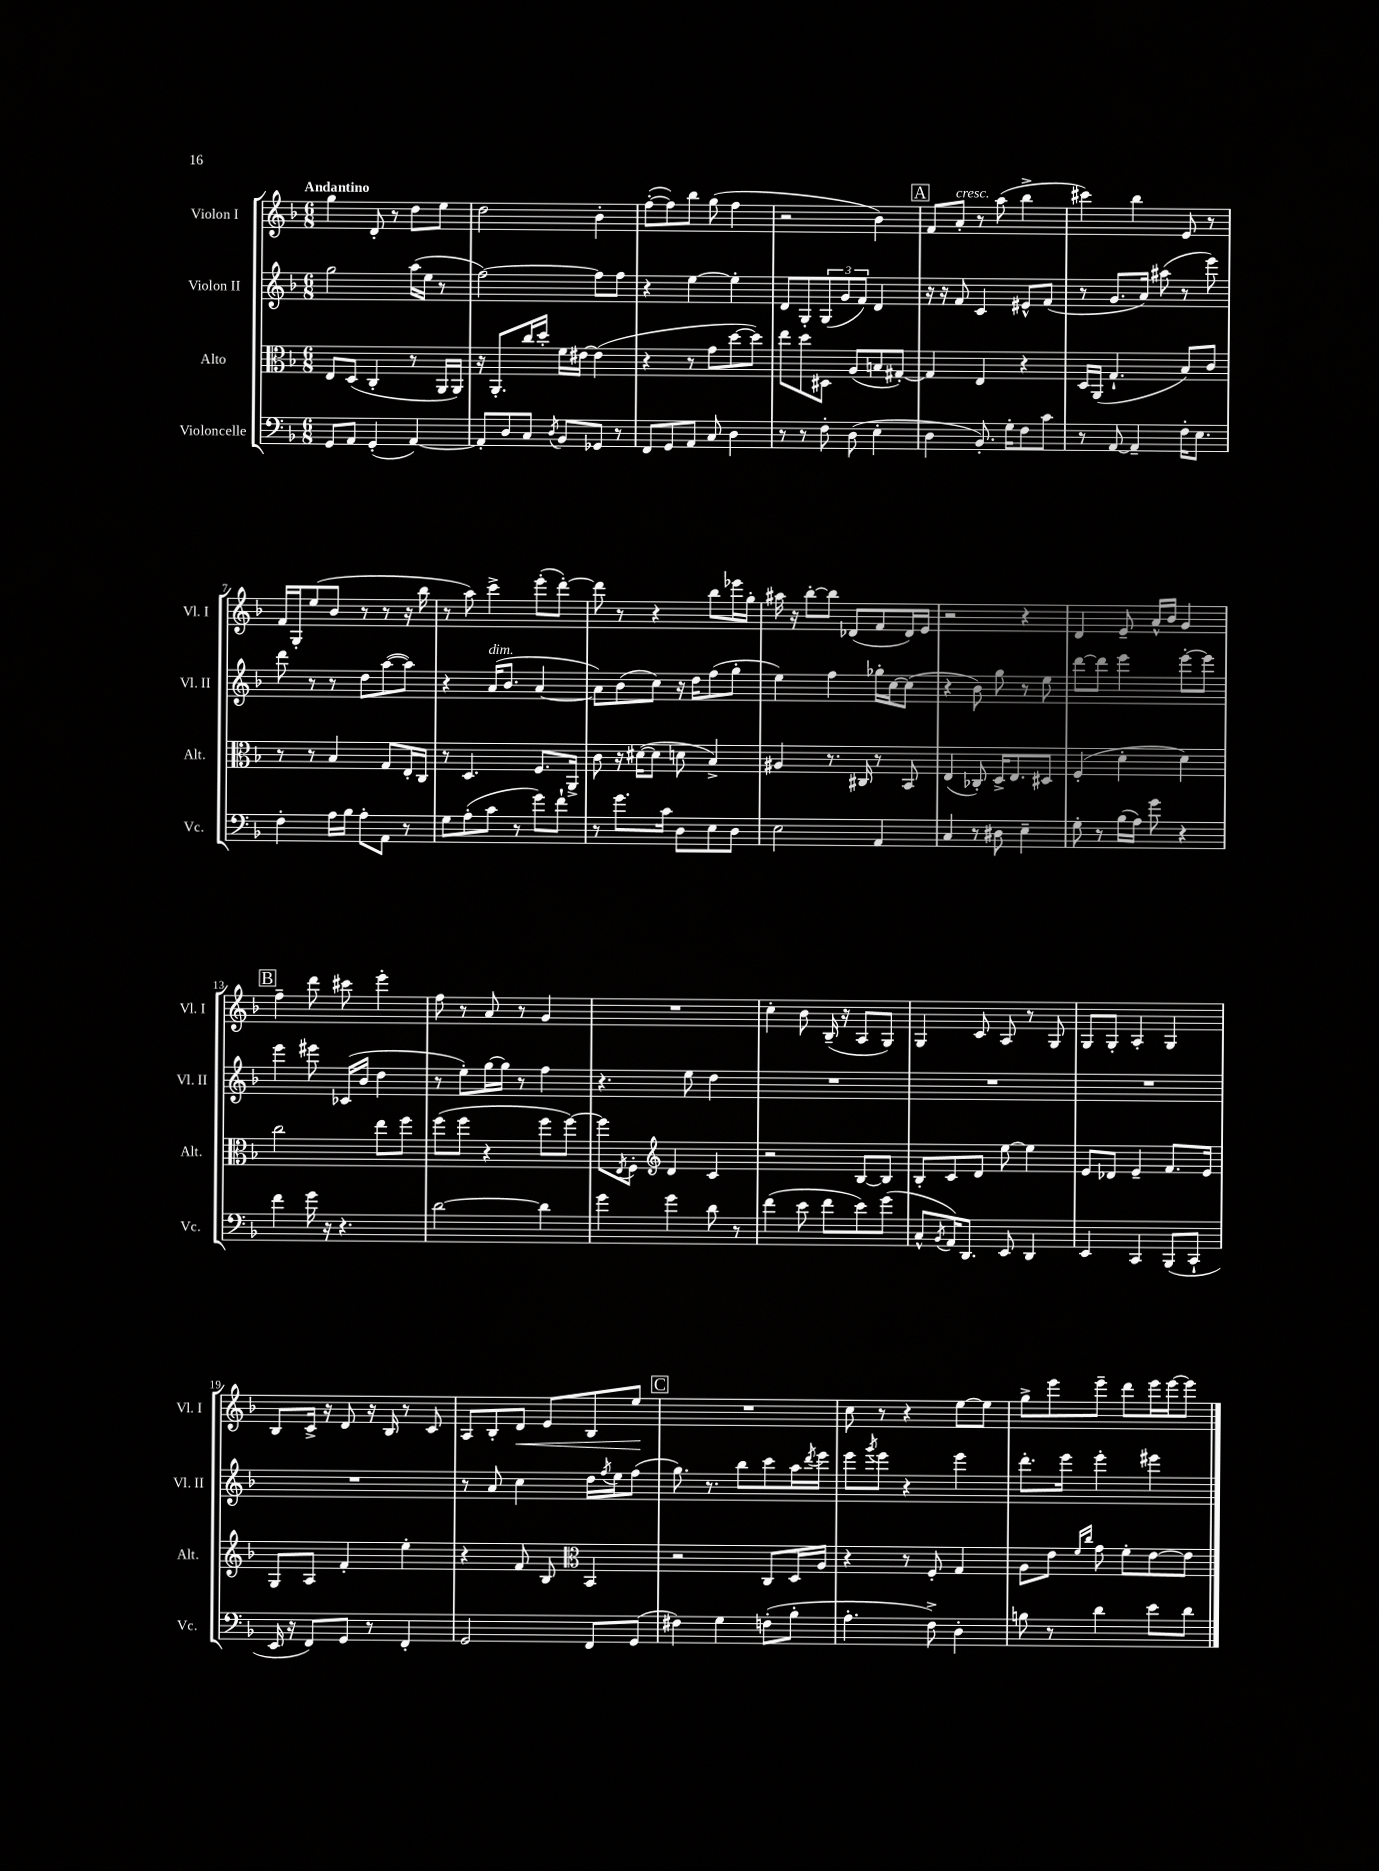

**kern	**kern	**kern	**kern
*staff4	*staff3	*staff2	*staff1
*clefF4	*clefC3	*clefG2	*clefG2
*k[b-]	*k[b-]	*k[b-]	*k[b-]
*M6/8	*M6/8	*M6/8	*M6/8
8GG	8E	2gg	4gg
8AA	(8D	.	.
(4GG'	4C'	.	8d'
.	.	.	8r
[4AA)	8r	(16aa	8dd
.	.	16ee	.
.	16AA	8r	8ee
.	16AA)	.	.
=	=	=	=
8AA']	16r	[2ff)	2dd
.	8.AA'	.	.
8D	.	.	.
8C	16cc	.	.
.	16dd'	.	.
8qD	.	.	.
8BB-	16f	.	.
.	[16e#	.	.
8GG-	(4e#]	8ff]	4b-'
8r	.	8ff	.
=	=	=	=
8FF	4r	4r	([8ff'
8GG	.	.	8ff])
8AA	8r	[4ee	8bb-
8C	8g	.	(8gg
4D	[8dd	4ee']	4ff
.	8dd])	.	.
=	=	=	=
8r	8ee	8d	2r
8r	8dd	8G'	.
8F'	8D#	(12G	.
.	.	12g	.
(8D	(8A	.	.
.	.	12f)	.
4E'	8B	4d	4b-)
.	[8G#')	.	.
=	=	=	=
4D	4G#]	16r	8f
.	.	16r	.
.	.	8f	8a'
8.BB-')	4E	4c	8r
.	.	.	(8aa
16G'	.	.	.
8F	4r	8e#^^	4bb-^
8c	.	(8f	.
=	=	=	=
8r	16D	8r	4ccc#)
.	(16AA	.	.
[8AA	4.G`	8.g	.
4AA~]	.	.	4bb-
.	.	16a)	.
.	.	(8aa#	.
16F'	8B-)	8r	8e
8.E	.	.	.
.	8c	8eee)	8r
=	=	=	=
4F'	8r	8ddd	16f
.	.	.	16G'
.	8r	8r	(8ee
16A	4B-	8r	8b-
16B-	.	.	.
8A'	.	8dd	8r
8AA	8G	([8aa	8r
8r	16E'	8aa])	16r
.	16C	.	16bb-
=	=	=	=
8G	8r	4r	8r
(8A'	4.D	.	8aa)
8c	.	(16a	4ccc^
.	.	8.b-	.
8r	.	.	.
8g)	8.F	[4a	(8eee'
8f`	.	.	[8ddd')
.	16AA^	.	.
=	=	=	=
8r	8c	8a])	8ddd]
8.g	16r	(8b-	8r
.	([16d#	.	.
.	8d#]	8cc)	4r
16c	.	.	.
8D	8d	16r	.
.	.	16dd	.
8E	4B-^)	(8ff	8bb-
8D	.	8gg'	16eee-
.	.	.	16gg'
=	=	=	=
2E	4A#	4ee)	16aa#
.	.	.	16r
.	.	.	[8bb-'
.	8.r	4ff	8bb-]
.	.	.	(8d-
.	16C#	.	.
4AA	8r	16gg-'	8f
.	.	[16cc	.
.	8BB-	(8cc]	16d-)
.	.	.	16e
=	=	=	=
4C	(4E	4r	2r
8r	8C-')	8b-)	.
8D#	16D^	8gg	.
.	8.E	.	.
4E~	.	8r	4r
.	8D#	8ee	.
=	=	=	=
8G'	(4F'	[8ddd	4d
8r	.	8ddd]	.
(16B-	4d'	4eee	8e~
16A)	.	.	.
8g	.	.	16a^^
.	.	.	16b-
4r	4d)	[8eee'	4g
.	.	8eee]	.
=	=	=	=
4f	2cc	4eee	4ff~
16g	.	8eee#	8ddd
16r	.	.	.
4.r	.	(16c-	8ccc#
.	.	16b-	.
.	8ee	4dd	4eee'
.	8ff	.	.
=	=	=	=
[2d	(8ff	8r	8ff
.	8ff	8ee')	8r
.	4r	[16gg	8a
.	.	16gg]	.
.	.	8r	8r
4d]	8ff	4ff	4g
.	[8ff)	.	.
=	=	=	=
4g	8ff]	4.r	2.r
.	8qE	.	.
.	8F'	.	.
*	*clefG2	*	*
4g	4d	.	.
.	.	8ee	.
8d	4c	4dd	.
8r	.	.	.
=	=	=	=
(4f	2r	2.r	4cc'
8e	.	.	8b-
8f	.	.	(16B-~
.	.	.	16r
8e)	[8B-	.	8A
(8g	8B-]	.	8G)
=	=	=	=
8C^^	8B-'	2.r	4G
8qBB-	.	.	.
16AA)	8c	.	.
8.DD	.	.	.
.	8d	.	8c
8EE	[8ee	.	8A
4DD	4ee]	.	8r
.	.	.	8G
=	=	=	=
4EE	8e	2.r	8G
.	8d-	.	8G'
4CC	4e~	.	4A'
(8BBB-	8.f	.	4G
8CC`	.	.	.
.	16e	.	.
=	=	=	=
16EE	8G	2.r	8B-
16r	.	.	.
8FF)	8A	.	16c^
.	.	.	16r
8GG	4f'	.	8d
8r	.	.	16r
.	.	.	16B-
4FF'	4ee'	.	8r
.	.	.	8c
=	=	=	=
2GG	4r	8r	8A
.	.	8a	8B-'
.	8f	4cc	8d
.	8B-	.	8e
*	*clefC3	*	*
8FF	4BB-	16dd	8B-
.	.	8qff	.
.	.	16ee	.
(8GG	.	(8ff	8ee
=	=	=	=
4F#)	2r	8.gg)	2.r
.	.	8.r	.
4G	.	.	.
.	.	8bb-	.
(8F'	8C	8ccc	.
8B-'	16D	16aa	.
.	.	8qddd	.
.	16A	16eee	.
=	=	=	=
4.A'	4r	8eee	8cc
.	.	8qggg	.
.	.	8eee	8r
.	8r	4r	4r
8F^)	8F'	.	.
4D'	4G	4eee	[8ee
.	.	.	8ee]
=	=	=	=
8B	8A	8.ddd'	8gg^
8r	8e	.	8eee
.	.	16eee	.
.	16qqf	.	.
.	16qqcc	.	.
4d	8g	4eee'	8eee~
.	8f'	.	8ddd
8e	[8e	4eee#	16eee
.	.	.	[16eee
8d	8e]	.	8eee]
==	==	==	==
*-	*-	*-	*-
